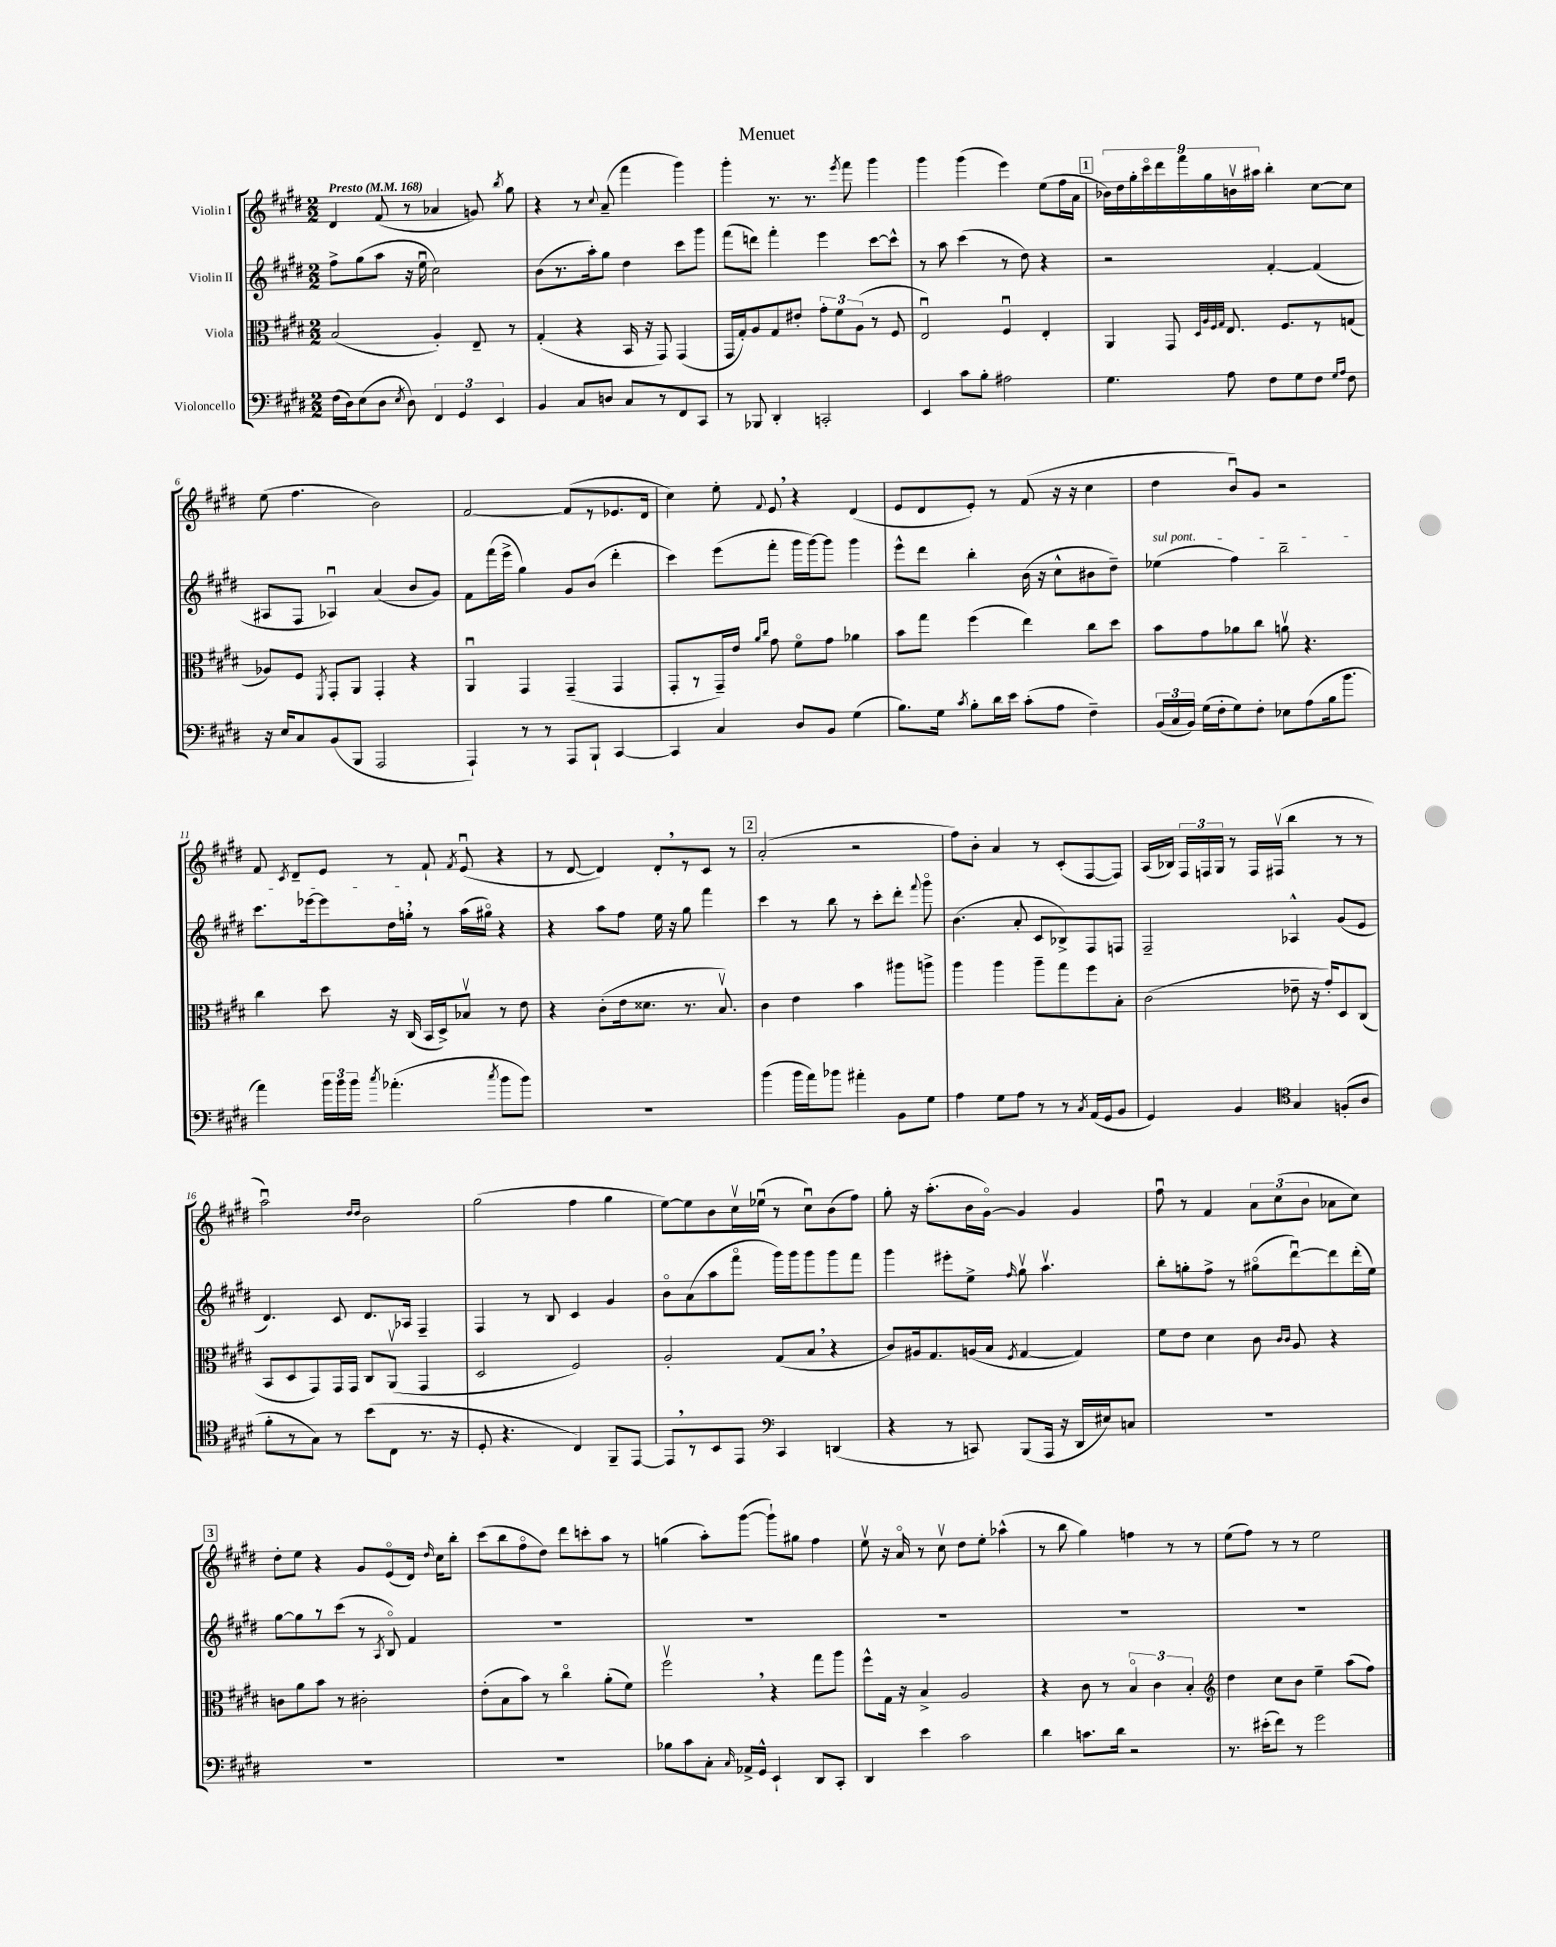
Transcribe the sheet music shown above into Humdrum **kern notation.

**kern	**kern	**kern	**kern
*staff4	*staff3	*staff2	*staff1
*clefF4	*clefC3	*clefG2	*clefG2
*k[f#c#g#d#]	*k[f#c#g#d#]	*k[f#c#g#d#]	*k[f#c#g#d#]
*M2/2	*M2/2	*M2/2	*M2/2
*MM168	*MM168	*MM168	*MM168
(16F#	(2B	8ff#^	4d#
16D#)	.	.	.
(8E	.	(8gg#	.
8D#	.	8aa	(8f#
8qE	.	.	.
8D#)	.	16r	8r
.	.	16eeu	.
6FF#	4A')	2cc#)	4a-
6GG#	.	.	.
.	8E~	.	8g)
6EE	.	.	.
.	.	.	8qbb
.	8r	.	8gg#
=	=	=	=
4BB	(4G#'	(8b	4r
.	.	8.r	.
8C#	4r	.	8r
.	.	16aa')	.
.	.	.	8qqcc#
8D	.	8gg#	(8a~
8C#	16BB	4dd#	4fff#
.	16r	.	.
8r	8GG#)	.	.
8FF#	(4GG#	8ccc#	4ggg#)
8CC#	.	8ggg#	.
=	=	=	=
8r	16GG#	(8fff#	4ggg#'
.	16G#')	.	.
8BBB-	8A	8ddd)	.
4DD#'	8G#	4fff#'	8.r
.	8e#'	.	.
.	.	.	8.r
2CC'	12g#'	4eee	.
.	12f#	.	.
.	.	.	8qeee
.	.	.	8fff#
.	(12A	.	.
.	8r	[8ccc#	4ggg#
.	8F#	8ccc#^^]	.
=	=	=	=
4EE	2Eu)	8r	4ggg#
.	.	8aa	.
8c#	.	(4ccc#	(4ggg#
8B'	.	.	.
2A#	4F#u	8r	4eee)
.	.	8dd#)	.
.	4E'	4r	(8ee
.	.	.	16ff#
.	.	.	16a
=	=	=	=
4.G#	4AA	2r	18b-)
.	.	.	18dd#
.	.	.	18gg#'
.	.	.	18ccc#o
.	.	.	18ddd#
.	8GG#	.	.
.	.	.	18fff#
.	.	.	18gg#
.	32qqD#	.	.
.	32qqA	.	.
.	32qqF#	.	.
.	32qqG#	.	.
8A	8.E	.	.
.	.	.	18bv
.	.	.	18aa#
8F#	.	[4f#'	4bb'
.	8.F#	.	.
8G#	.	.	.
8F#	8r	(4f#]	[8cc#
16qqG#	.	.	.
16qqA	.	.	.
8F#	(8G	.	8cc#]
=	=	=	=
16r	8A-)	8A#	(8ee
16E	.	.	.
8C#	8F#	8F#	4.ff#
.	8qFF#	.	.
(8BB	8GG#'	4A-u)	.
8BBB	8AA	.	.
2AAA	4GG#'	(4a	2b)
.	4r	8b	.
.	.	8g#)	.
=	=	=	=
4AAA`)	4AAu	8f#	[2f#
.	.	(16fff#	.
.	.	16eee^	.
8r	4GG#	4gg#)	.
8r	.	.	.
8AAA	(4GG#~	8g#	(8f#]
8BBB`	.	(8b	8r
[4CC#	4GG#	4ddd#'	8.e-
.	.	.	16d#
=	=	=	=
4CC#]	8GG#'	4ccc#)	4cc#)
.	8r	.	.
4C#	16GG#~)	(8eee	8ee'
.	16e	.	.
.	16qqa	.	.
.	16qqcc#	.	8qqf#
.	8g#	8fff#'	8e
8D#	8f#o	16ggg#	4r
.	.	[16ggg#)	.
8BB	8g#	8ggg#]	.
(4G#	4a-	4ggg#	(4d#
=	=	=	=
8.B)	8b	8eee^^	8e
.	8gg#	8ddd#	8d#
16G#	.	.	.
8qc#	.	.	.
8B'	(4ff#	4bb'	8e')
16d#	.	.	8r
16e	.	.	.
(8c#'	4ee)	(16b	(8f#
.	.	16r	.
8A	.	8cc#^^	16r
.	.	.	16r
4F#~)	8cc#	8b#	4cc#
.	8dd#	8dd#~)	.
=	=	=	=
(24BB	8b	(4ee-	4dd#
24C#	.	.	.
24BB)	.	.	.
(16G#	8g#	.	.
16F#'	.	.	.
8G#)	8a-	4ff#)	8bu)
8F#'	8cc#	.	8g#
8E-	8av	2bb~	2r
(8A	4.r	.	.
16B	.	.	.
8.b	.	.	.
=	=	=	=
4a)	4cc#	8.ccc#	8f#
.	.	.	8qc#
.	.	.	8d#~
.	.	[16eee-	.
24b	8dd#	8eee-]	8e
24b	.	.	.
24b	.	.	.
8qcc#	.	.	.
(4.a-'	16r	16dd#	8r
.	(16C#	16gg'	.
.	16BB	8r	8f#`
.	16D#^)	.	.
.	.	.	8qf#
.	8B-v	(16aa	(8eu
.	.	16gg#o)	.
8qcc#	.	.	.
8b	8r	4r	4r
8b)	8e	.	.
=	=	=	=
1r	4r	4r	8r
.	.	.	[8d#
.	(8c#'	8aa	4d#])
.	16e	8ff#	.
.	8.d##	.	.
.	.	16ee	8d#'
.	.	16r	.
.	8.r	8gg#	8r
.	.	4fff#	8c#
.	8.Bv)	.	.
.	.	.	8r
=	=	=	=
(4b	4c#	4ccc#	(2a'
16b	4e	8r	.
16a)	.	.	.
8b-	.	8bb	.
4a#'	4b	8r	2r
.	.	8ccc#'	.
8BB	8aa#	8ddd#'	.
.	.	8qqfff#	.
8G#	8aa^	8ggg#o	.
=	=	=	=
4A	4aa	(4.b	8ff#)
.	.	.	8b'
8G#	4aa	.	4a
8A	.	8a'	.
8r	8aa~	8c#	8r
8r	8gg#	8B-^)	(8c#'
8qC#	.	.	.
(16AA	8ff#	8F#	[8F#
16GG#	.	.	.
8BB	8B'	8F	8F#])
=	=	=	=
4GG#)	(2c#	2F#~	(16A
.	.	.	16B-)
.	.	.	24F#
.	.	.	24F
.	.	.	24G#
4BB	.	.	8r
.	.	.	16F
.	.	.	(16F#v
*clefC4	*	*	*
4G#	8e-~	4A-^^	4bb
.	16r	.	.
.	16g#')	.	.
(8F'	8D#	(8g#	8r
8A	(8C#	8e	8r
=	=	=	=
8f#'	8BB	4.d#)	2aau)
8r	8D#	.	.
8G#)	8GG#)	.	.
8r	16GG#	8c#	.
.	16GG#	.	.
.	.	.	16qqdd#
.	.	.	16qqdd#
(8b	8C#	8.d#	2b
8C#	(8AAv	.	.
.	.	16A-	.
8.r	4GG#	4F#~	.
16r	.	.	.
=	=	=	=
8D#'	2D#	4F#	(2gg#
4.r	.	.	.
.	.	8r	.
.	.	8B	.
4C#)	2F#)	4c#	4ff#
8FF#~	.	4g#	4gg#
[8EE	.	.	.
=	=	=	=
8EE]	2A'	8bo	[8ee)
8r	.	(8a	8ee]
8BB	.	8aa	8b
8EE	.	8fff#o	16cc#v
.	.	.	(16ee-u
*clefF4	*	*	*
4CC#	(8G#	16ggg#)	8r
.	.	16ggg#	.
.	8B	8ggg#	8cc#u)
(4DD	4r	8ggg#	(8b
.	.	8fff#	8ff#)
=	=	=	=
4r	8c#)	4ggg#	8gg#'
.	16A#	.	16r
.	8.G#	.	(8.aa'
8r	.	8eee#'	.
8CC)	(16A	8ee^	16b
.	16B	.	[16g#o)
.	8qF#	16qqff#	.
(8BBB	[4G#	8gg#v	4g#]
16AAA	.	4.aav	.
16r	.	.	.
16DD#	4G#])	.	4g#
16E#)	.	.	.
8C	.	.	.
=	=	=	=
1r	8f#	8bb'	8ff#u
.	8e	8gg'	8r
.	4d#	8ff#^	4f#
.	.	8r	.
.	8c#	(8gg#o	12a
.	.	.	(12cc#
.	16qqc#	.	.
.	16qqc#	.	.
.	8A	[8ddd#u)	.
.	.	.	12b
.	4r	8ddd#]	8a-
.	.	(16ddd#'	8cc#)
.	.	16ee)	.
=	=	=	=
1r	8c	[8gg#	8dd#'
.	8a	8gg#]	8ee
.	8b	8r	4r
.	8r	(8ccc#	.
.	2c#'	8r	8g#
.	.	8qA	.
.	.	8Bo)	(8eo
.	.	4f#	16d#)
.	.	.	16qqdd#
.	.	.	16cc#
.	.	.	8bb'
=	=	=	=
1r	(8e'	1r	(8ccc#
.	8B	.	8bb
.	8b)	.	8ff#o
.	8r	.	8dd#)
.	4cc#o	.	8ddd#
.	.	.	8ccc'
.	(8a'	.	8aa
.	8f#)	.	8r
=	=	=	=
8B-	2ff#v	1r	(4gg
8c#	.	.	.
8C#'	.	.	8aa')
16qqC#	.	.	.
16AA-^	.	.	([8ggg#
16GG#^^	.	.	.
4EE`	4r	.	8ggg#`])
.	.	.	8gg#
8DD#	8gg#	.	4ff#
8CC#'	8aa	.	.
=	=	=	=
4DD#	8ff#^^	1r	8eev
.	16G#	.	16r
.	16r	.	16ao
4e	4B^	.	8r
.	.	.	8cc#v
2c#	2A	.	8dd#
.	.	.	8ee'
.	.	.	(4aa-^^
=	=	=	=
4d#	4r	1r	8r
.	.	.	8bb
8.c	8c#	.	4gg#)
.	8r	.	.
16d#	.	.	.
2r	6Bo	.	4ff
.	6c#	.	.
.	.	.	8r
.	6B'	.	.
.	.	.	8r
=	=	=	=
*	*clefG2	*	*
8.r	4dd#	1r	(8ee
.	.	.	8ff#)
(16e#'	.	.	.
8f#)	8cc#	.	8r
8r	8b	.	8r
2g#	4ee~	.	2ee
.	(8aa	.	.
.	8ff#)	.	.
==	==	==	==
*-	*-	*-	*-
